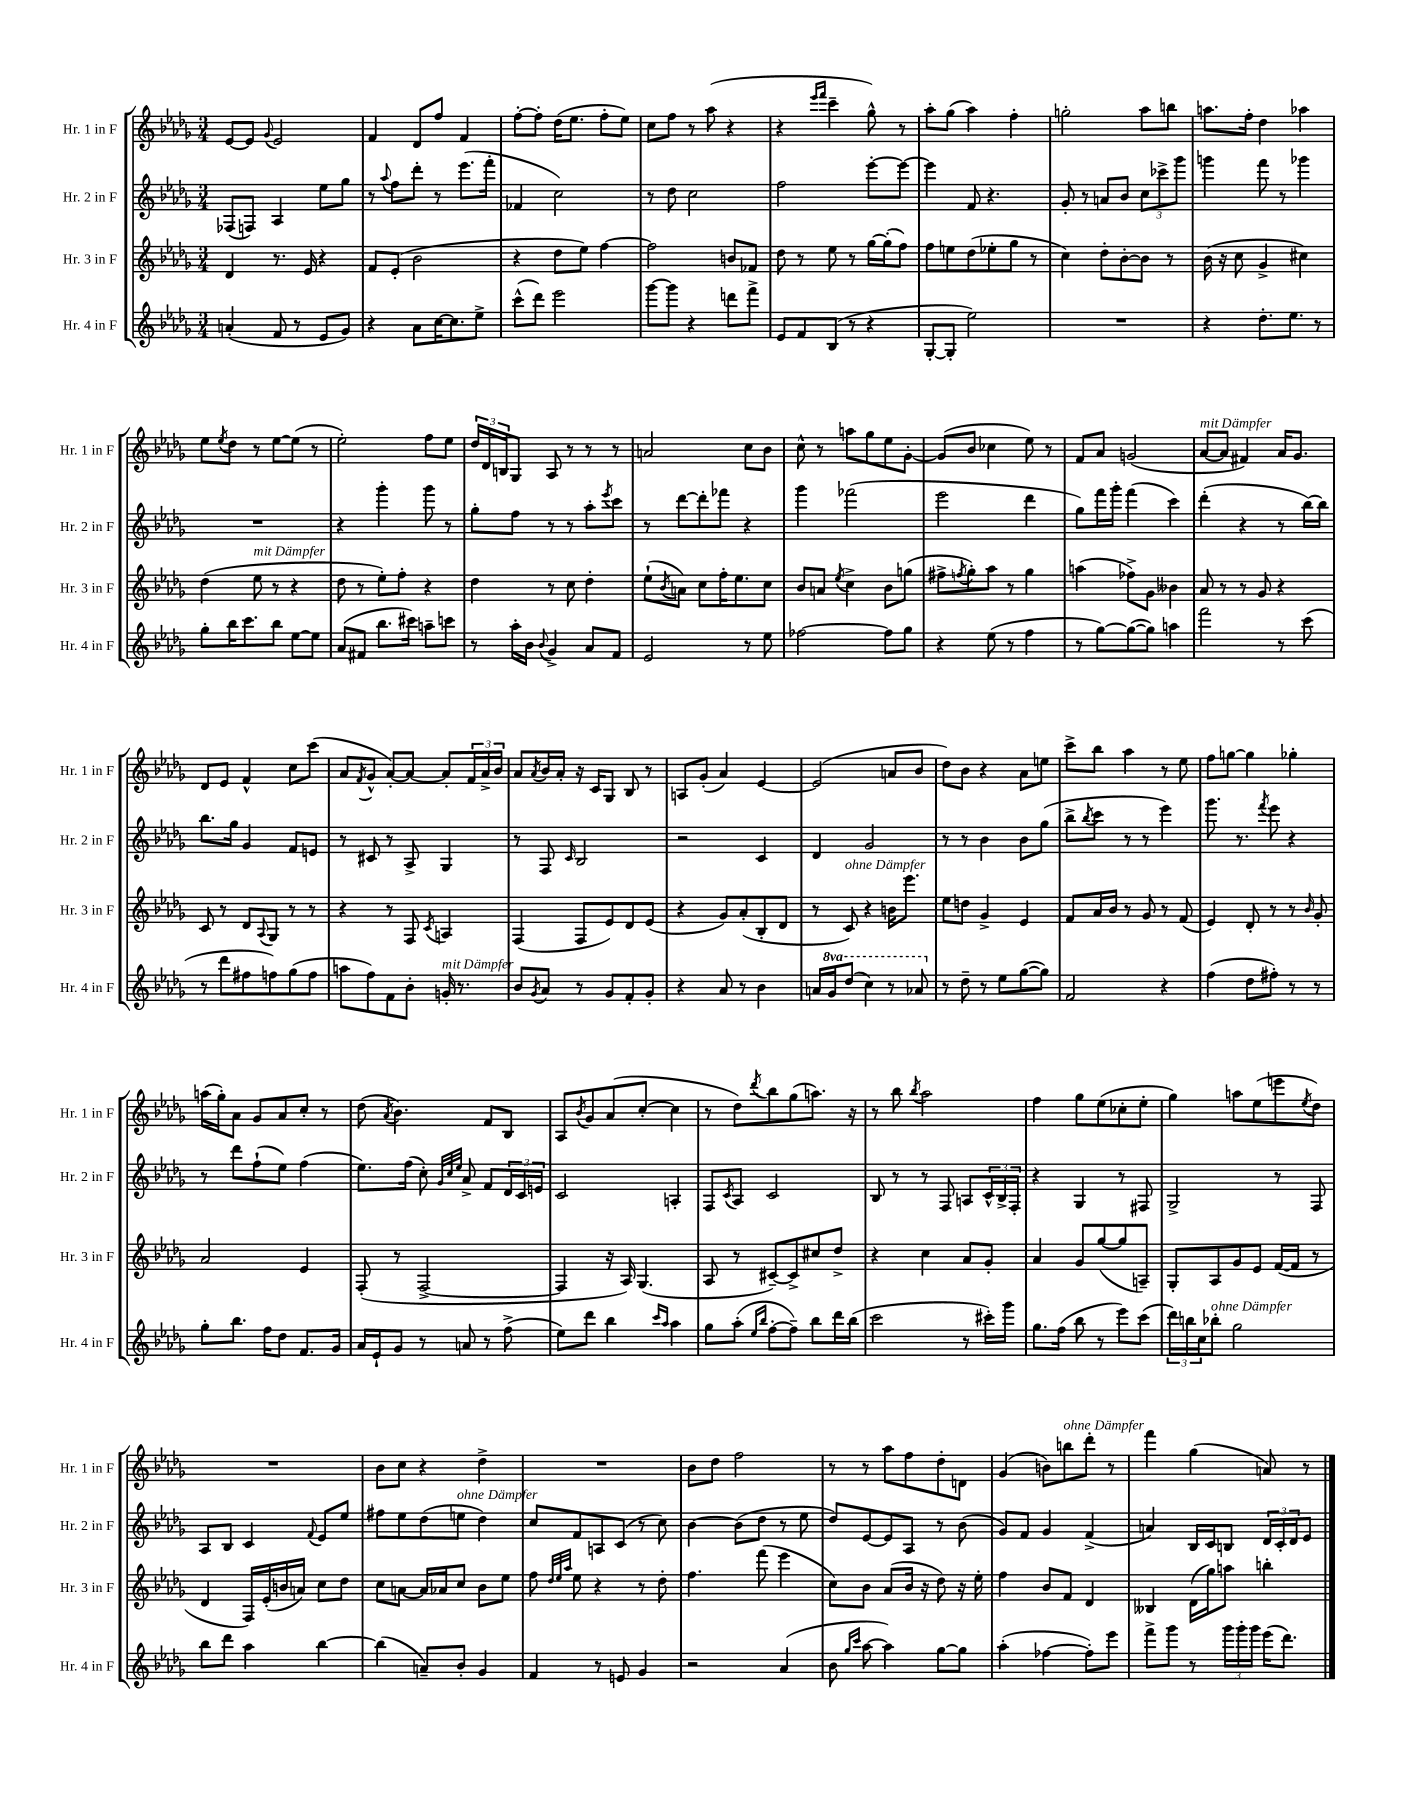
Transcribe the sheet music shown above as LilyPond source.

<<
\new StaffGroup <<
\new Staff = "s0" \with { instrumentName = "Hr. 1 in F" shortInstrumentName = "Hr. 1 in F" } {
    \clef treble \key des \major \numericTimeSignature \time 3/4
    ees'8~ ees'8 \appoggiatura { ges'8 } ees'2 |
    f'4 des'8 f''8 f'4 |
    f''8~-. f''8-. des''16( ees''8. f''8-. ees''8) |
    c''8 f''8 r8 aes''8( r4 |
    r4 \grace { ees'''16 f'''16 } c'''4-- ges''8-^) r8 |
    aes''8-. ges''8( aes''4) f''4-. |
    g''2-. aes''8 b''8 |
    a''8. f''16-. des''4 aes''4 |
    ees''8 \acciaccatura { ees''8 } des''8 r8 ees''8~ ees''8( r8 |
    ees''2-.) f''8 ees''8 |
    \tuplet 3/2 { des''16 des'16 b16 } ges8 aes8 r8 r8 r8 |
    a'2 c''8 bes'8 |
    c''8-^ r8 a''8 ges''8 ees''8 ges'8~-. |
    ges'8( bes'8 ces''4 ees''8) r8 |
    f'8 aes'8 g'2( |
    aes'8~^\markup { \italic "mit Dämpfer" } aes'8 fis'4) aes'16 ges'8. |
    des'8 ees'8 f'4-^ c''8 c'''8( |
    aes'8 \acciaccatura { f'8 } ges'8-^ aes'8~-.) aes'8~ aes'8-. \tuplet 3/2 { f'16 aes'16-> bes'16 } |
    aes'8 \acciaccatura { aes'8 } bes'16 aes'16-. r16 c'16 ges8 bes8 r8 |
    a8 ges'8-.( aes'4) ees'4~ |
    ees'2( a'8 bes'8 |
    des''8) bes'8 r4 aes'8 e''8 |
    c'''8-> bes''8 aes''4 r8 ees''8 |
    f''8 g''8~ g''4 ges''4-. |
    a''16( ges''16-.) aes'8 ges'8 aes'8 c''8-. r8 |
    des''8( \acciaccatura { aes'8 } bes'4.) f'8 bes8 |
    aes8 \acciaccatura { bes'8 } ges'8 aes'8( c''8~-. c''4 |
    r8 des''8) \acciaccatura { des'''8 } bes''8 ges''8( a''8.) r16 |
    r8 bes''8 \acciaccatura { bes''8 } aes''2 |
    f''4 ges''8 ees''8( ces''8-. ees''8-. |
    ges''4) a''8 ees''8( e'''8 \acciaccatura { ees''8 } des''8) |
    R2. |
    bes'8 c''8 r4 des''4-> |
    R2. |
    bes'8 des''8 f''2 |
    r8 r8 aes''8 f''8 des''8-. d'8 |
    ges'4( b'8) b''8^\markup { \italic "ohne Dämpfer" } des'''8-. r8 |
    f'''4 ges''4( a'8) r8 \bar "|." |
}
\new Staff = "s1" \with { instrumentName = "Hr. 2 in F" shortInstrumentName = "Hr. 2 in F" } {
    \clef treble \key des \major \numericTimeSignature \time 3/4
    fes8( f8) aes4 ees''8 ges''8 |
    r8 \appoggiatura { aes''8 } f''8 des'''8-. r8 ees'''8.( f'''16-. |
    fes'4 c''2) |
    r8 des''8 c''2 |
    f''2 ees'''8~-. ees'''8~ |
    ees'''4 f'8 r4. |
    ges'8-. r8 a'8 bes'8 \tuplet 3/2 { c''8 ces'''8-> ges'''8 } |
    g'''4 f'''8 r8 ges'''4 |
    R2. |
    r4 ges'''4-. ges'''8 r8 |
    ges''8-. f''8 r8 r8 aes''8-. \acciaccatura { ees'''8 } c'''8 |
    r8 des'''8~ des'''8-. fes'''8 r4 |
    ges'''4 fes'''2( |
    ees'''2 des'''4 |
    ges''8) f'''16 ges'''16-. f'''4( c'''4) |
    des'''4-.( r4 r8 bes''16~) bes''16 |
    bes''8. ges''16 ges'4 f'8 e'8 |
    r8 cis'8 r8 aes8-> ges4 |
    r8 f8 \grace { c'16 } bes2 |
    r2 c'4 |
    des'4 ges'2 |
    r8 r8 bes'4 bes'8 ges''8( |
    bes''8-> \acciaccatura { bes''8 } c'''8 r8 r8 ees'''4) |
    ges'''8. r8. \acciaccatura { f'''8 } ees'''8 r4 |
    r8 des'''8 f''8-!( ees''8) f''4( |
    ees''8.) f''16( c''8-.) \grace { ges'32 c''32 ees''32 } aes'8-> f'8 \tuplet 3/2 { des'16 c'16 e'16 } |
    c'2 a4-. |
    f8 \acciaccatura { c'8 } aes8 c'2 |
    bes8 r8 r8 f8 a8 \tuplet 3/2 { c'16-^ bes16-> f16-. } |
    r4 ges4 r8 fis8 |
    ges2-> r8 f8 |
    aes8 bes8 c'4 \appoggiatura { f'8 } ees'8 ees''8 |
    fis''8 ees''8 des''8( e''8^\markup { \italic "ohne Dämpfer" } des''4) |
    c''8 f'8 a8 c'8( r8 c''8) |
    bes'4~ bes'8( des''8 r8 ees''8 |
    des''8) ees'8~ ees'8 aes8 r8 bes'8( |
    ges'8) f'8 ges'4 f'4->( |
    a'4) bes16 c'16 b8 \tuplet 3/2 { des'16 c'16-. des'16 } ees'8 \bar "|." |
}
\new Staff = "s2" \with { instrumentName = "Hr. 3 in F" shortInstrumentName = "Hr. 3 in F" } {
    \clef treble \key des \major \numericTimeSignature \time 3/4
    des'4 r8. ees'16 r4 |
    f'8 ees'8-.( bes'2 |
    r4 des''8 ees''8) f''4~ |
    f''2 b'8 fes'8 |
    des''8 r8 ees''8 r8 ges''16~ ges''16-.( f''8) |
    f''8 e''8 des''8( ees''8-. ges''8 r8 |
    c''4) des''8-. bes'8~-. bes'8 r8 |
    bes'16( r16 c''8 ges'4-> cis''4) |
    des''4( ees''8^\markup { \italic "mit Dämpfer" } r8 r4 |
    des''8 r8 ees''8-.) f''8-. r4 |
    des''4 r8 c''8 des''4-. |
    ees''8-!( \acciaccatura { bes'8 } a'8) c''8 f''16-. ees''8. c''8 |
    bes'8 a'8 \acciaccatura { ees''8 } c''4-> bes'8 g''8( |
    fis''8-> \acciaccatura { f''8 } ges''8-.) aes''8 r8 ges''4 |
    a''4( fes''8->) ges'8 beses'4 |
    aes'8 r8 r8 ges'8 r4 |
    c'8 r8 des'8 \appoggiatura { aes8 } ges8 r8 r8 |
    r4 r8 f8 \acciaccatura { c'8 } a4 |
    f4( f8 ees'8) des'8 ees'8( |
    r4 ges'8) aes'8-.( bes8-. des'8 |
    r8 c'8^\markup { \italic "ohne Dämpfer" }) r4 b'16 ees'''8. |
    ees''8 d''8 ges'4-> ees'4 |
    f'8 aes'16 bes'16 r8 ges'8 r8 f'8( |
    ees'4) des'8-. r8 r8 \grace { bes'16 } ges'8-. |
    aes'2 ees'4 |
    f8-.( r8 f2~-> |
    f4 r16 aes16) ges4.( |
    aes8 r8 cis'8~--) cis'8-> cis''8 des''8-> |
    r4 c''4 aes'8 ges'8-. |
    aes'4 ges'8 ges''8~( ges''8 a8--) |
    ges8-. aes8 ges'8 ees'8 f'16~( f'16 r8 |
    des'4 f16) ees'16-.( b'16 a'16) c''8 des''8 |
    c''8 a'8~ a'16 aes'16 c''8 bes'8 ees''8 |
    f''8 \grace { des''32 ees''32 aes''32 } ees''8 r4 r8 des''8-. |
    f''4. f'''8( ees'''4 |
    c''8) bes'8 aes'8( bes'16 r16 des''8) r16 ees''16-. |
    f''4 bes'8 f'8 des'4 |
    beses4 des'16( ges''16) a''8 b''4-. \bar "|." |
}
\new Staff = "s3" \with { instrumentName = "Hr. 4 in F" shortInstrumentName = "Hr. 4 in F" } {
    \clef treble \key des \major \numericTimeSignature \time 3/4 \set Staff.ottavationMarkups = #ottavation-simple-ordinals
    a'4-.( f'8 r8 ees'8 ges'8) |
    r4 aes'8 c''16~ c''8. ees''8-> |
    c'''8-^( des'''8) ees'''2 |
    ges'''8~ ges'''8 r4 d'''8 f'''8-> |
    ees'8 f'8 bes8( r8 r4 |
    ges8~-. ges8-. ees''2) |
    R2. |
    r4 des''8.-. ees''8. r8 |
    ges''8-. bes''16 c'''8. bes''8 ees''8~ ees''8 |
    aes'8( fis'8 bes''8. cis'''16) a''8-- c'''8 |
    r8 aes''16-. bes'16 \appoggiatura { bes'8 } ges'4-> aes'8 f'8 |
    ees'2 r8 ees''8 |
    fes''2~ fes''8 ges''8 |
    r4 ees''8( r8 f''4 |
    r8 ges''8~) ges''8~( ges''8) a''4 |
    f'''2 r8 c'''8( |
    r8 des'''8 fis''8 f''8) ges''8( f''8 |
    a''8 f''8) f'8 bes'8-. g'16-.^\markup { \italic "mit Dämpfer" } r8. |
    bes'8 \acciaccatura { ges'8 } aes'8 r8 ges'8 f'8-. ges'8-. |
    r4 aes'8 r8 bes'4 |
    a'16 \ottava #1 ges''16 des'''8( c'''4) r8 aes''!8 \ottava #0 |
    r8 des''8-- r8 ees''8 ges''8~( ges''8) |
    f'2 r4 |
    f''4( des''8 fis''8-.) r8 r8 |
    ges''8-. bes''8. f''16 des''8 f'8. ges'16 |
    aes'16 ees'16-! ges'8 r8 a'8 r8 f''8->( |
    ees''8) des'''8 bes''4 \grace { c'''16 aes''16 } aes''4 |
    ges''8 aes''8-.( \grace { ees''16 bes''16 } f''8~-. f''8--) bes''8 des'''16 bes''16( |
    c'''2 r8 cis'''16-.) ges'''16 |
    ges''8. f''16( bes''8 r8 ees'''8) c'''8( |
    \tuplet 3/2 { des'''16) b''16 c''16 } bes''8-.^\markup { \italic "ohne Dämpfer" } ges''2 |
    bes''8 des'''8 aes''4 bes''4~ |
    bes''4( a'8--) bes'8-. ges'4 |
    f'4 r8 e'8 ges'4 |
    r2 aes'4( |
    bes'8 \grace { ges''16 c'''16 } aes''8~ aes''4) ges''8~ ges''8 |
    aes''4-.( fes''4~ fes''8-.) ees'''8 |
    f'''8-> ges'''8 r8 \tuplet 3/2 { ges'''16 ges'''16-. ges'''16 } ees'''16( des'''8.) \bar "|." |
}
>>
>>
\layout { \context { \Score \remove "Bar_number_engraver" } }
